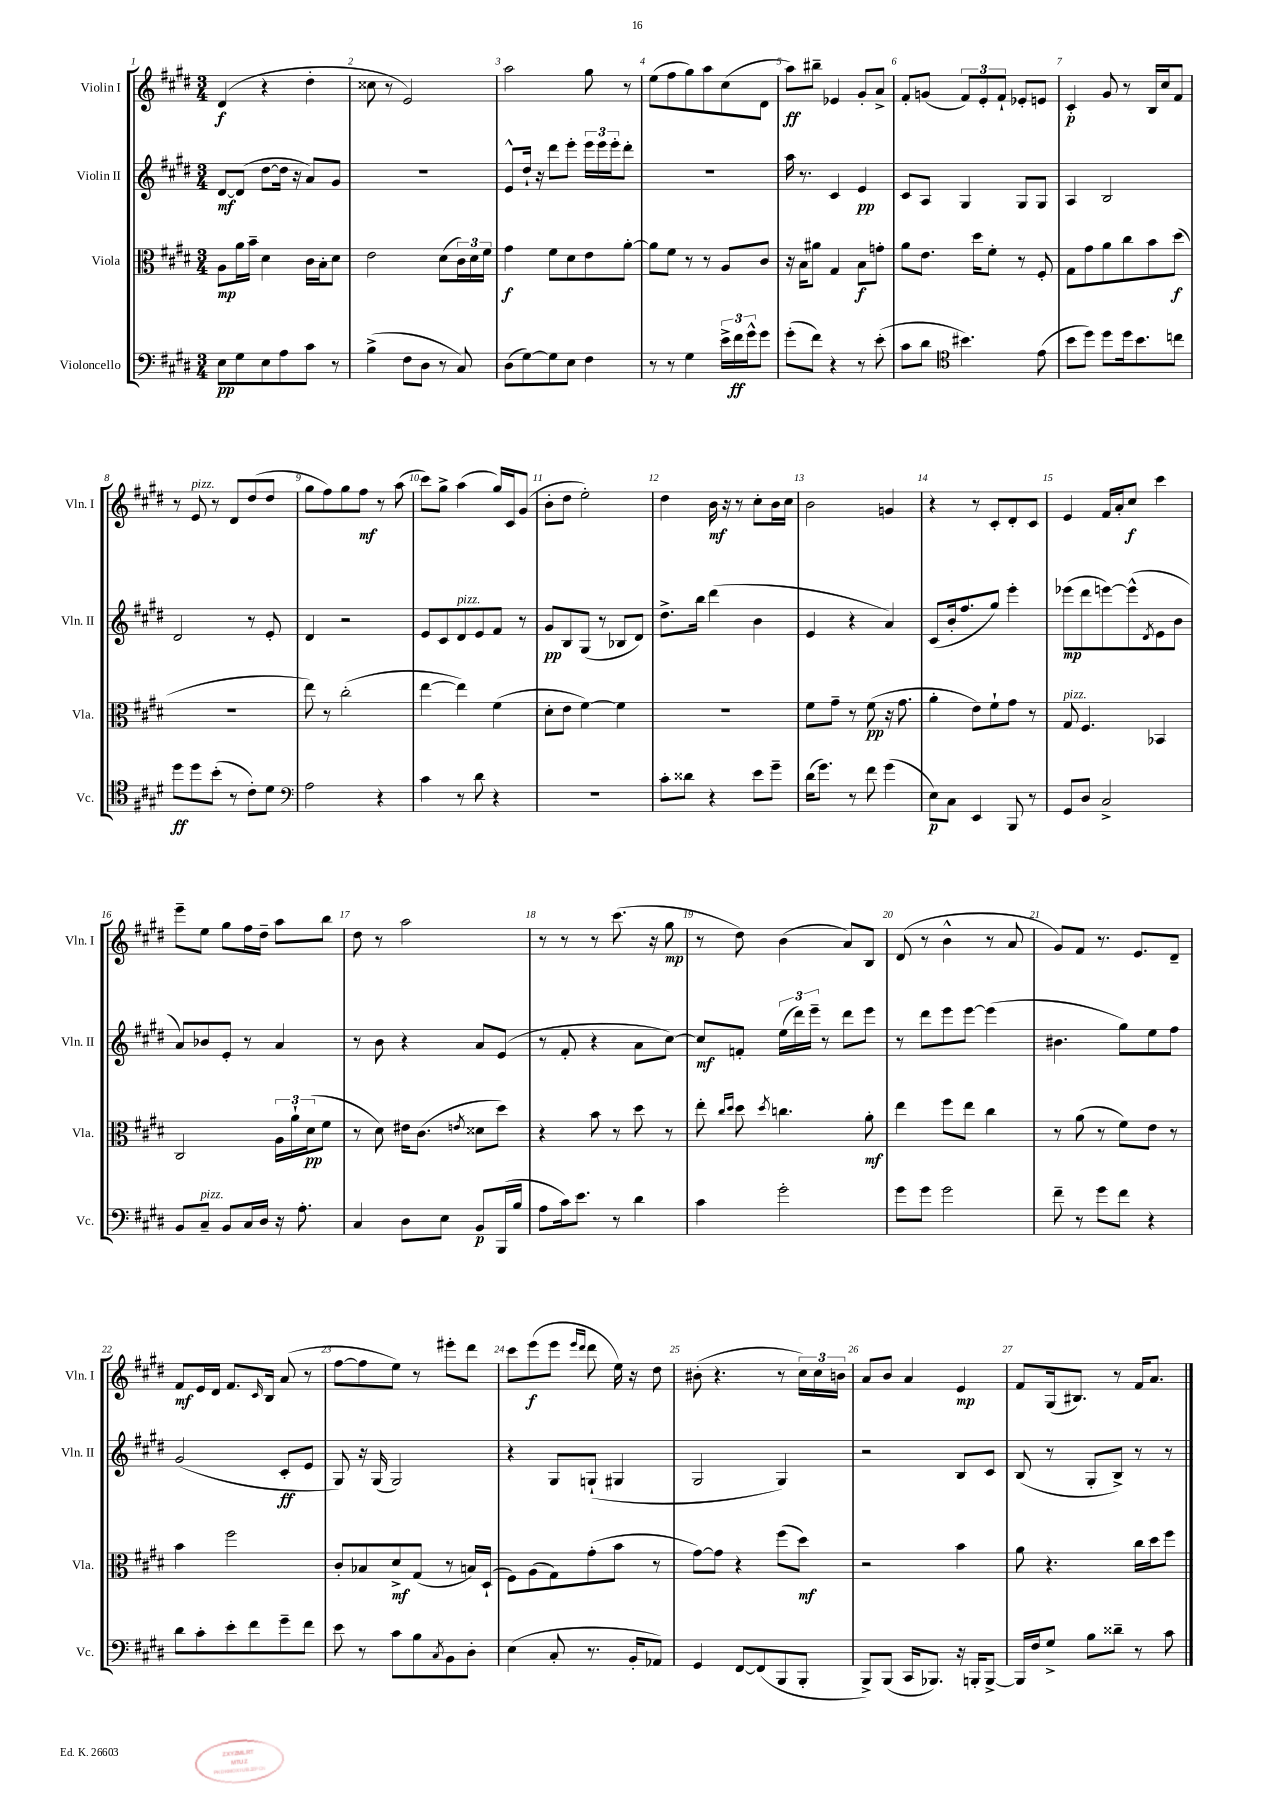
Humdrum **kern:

**kern	**dynam	**kern	**dynam	**kern	**dynam	**kern	**dynam
*part4	*part4	*part3	*part3	*part2	*part2	*part1	*part1
*staff4	*staff4	*staff3	*staff3	*staff2	*staff2	*staff1	*staff1
*I"Violoncello	*	*I"Viola	*	*I"Violin II	*	*I"Violin I	*
*I'Vc.	*	*I'Vla.	*	*I'Vln. II	*	*I'Vln. I	*
*clefF4	*	*clefC3	*	*clefG2	*	*clefG2	*
*k[f#c#g#d#]	*	*k[f#c#g#d#]	*	*k[f#c#g#d#]	*	*k[f#c#g#d#]	*
*M3/4	*	*M3/4	*	*M3/4	*	*M3/4	*
=1	=1	=1	=1	=1	=1	=1	=1
8E\L	pp	8A\L	mp	[8d#/L	mf	(4d#/	f
8G#\	.	16a\L	.	(8d#/J]	.	.	.
.	.	16b~\JJ	.	.	.	.	.
8E\	.	4d#\	.	[8dd#\L	.	4r	.
8A\	.	.	.	16dd#\Jk]	.	.	.
.	.	.	.	16r	.	.	.
8c#\J	.	16c#\LL	.	8a/L)	.	4dd#'\	.
.	.	16B'\J	.	.	.	.	.
8r	.	8d#\J	.	8g#/J	.	.	.
=2	=2	=2	=2	=2	=2	=2	=2
(4B^\	.	2e\	.	2.r	.	8cc##X\	.
.	.	.	.	.	.	8r	.
8F#\L	.	.	.	.	.	2e/)	.
8D#\J	.	.	.	.	.	.	.
8r	.	(8d#\L	.	.	.	.	.
8C#/)	.	24c#\L)	.	.	.	.	.
.	.	24d#\	.	.	.	.	.
.	.	24f#\JJ	.	.	.	.	.
=3	=3	=3	=3	=3	=3	=3	=3
(8D#\L	.	4g#\	f	8e^^/L	.	2aa\	.
[8G#\)	.	.	.	16dd#`/Jk	.	.	.
.	.	.	.	16r	.	.	.
8G#\]	.	8f#\L	.	8ddd#\L	.	.	.
8E\J	.	8d#\	.	8eee'\J	.	.	.
4F#\	.	8e\	.	24eee\LL	.	8gg#\	.
.	.	.	.	24eee\	.	.	.
.	.	.	.	24eee'\J	.	.	.
.	.	[8a'\J	.	8ddd#'\J	.	8r	.
=4	=4	=4	=4	=4	=4	=4	=4
8r	.	8a\L]	.	2.r	.	(8ee\L	.
8r	.	8f#\J	.	.	.	8ff#\	.
4G#\	.	8r	.	.	.	8gg#\)	.
.	.	8r	.	.	.	8aa\	.
24e^\LL	.	8A/L	.	.	.	(8cc#\	.
24f#\	ff	.	.	.	.	.	.
24g#^^\J	.	.	.	.	.	.	.
8g#\J	.	8c#/J	.	.	.	8d#\J	.
=5	=5	=5	=5	=5	=5	=5	=5
(8g#'\L	.	16r	.	16aa\	.	8aa\L)	ff
.	.	16B\KL	.	8.r	.	.	.
8f#\J)	.	8a#X\J	.	.	.	8bb#X~\J	.
4r	.	4G#/	.	4c#/	.	4e-X/	.
8r	.	8B\L	f	4e/	pp	8g#'/L	.
(8e'\	.	8gn'\J	.	.	.	8a^/J	.
=6	=6	=6	=6	=6	=6	=6	=6
8c#\L	.	8a\L	.	8c#/L	.	8f#'/L	.
8d#\J	.	8.e\J	.	8A/J	.	(8gn/J	.
*clefC4	*	*	*	*	*	*	*
4.b#X\)	.	.	.	4G#/	.	12f#/L)	.
.	.	16dd#\KL	.	.	.	.	.
.	.	.	.	.	.	12e'/	.
.	.	8f#'\J	.	.	.	.	.
.	.	.	.	.	.	12f#`/J	.
.	.	8r	.	8G#/L	.	8e-X'/L	.
(8e\	.	8F#'/	.	8G#/J	.	8en/J	.
=7	=7	=7	=7	=7	=7	=7	=7
8b\L	.	8G#\L	.	4A/	.	4c#'/	p
8dd#\J)	.	8g#\	.	.	.	.	.
8dd#\L	.	8a\	.	2B/	.	8g#/	.
16dd#\k	.	8cc#\	.	.	.	8r	.
8.b\	.	.	.	.	.	.	.
.	.	8b\	.	.	.	16B/LL	.
.	.	.	.	.	.	16cc#/J	.
8ccn\J	.	(8dd#\J	f	.	.	8f#/J	.
!!LO:LB:g=z
=8	=8	=8	=8	=8	=8	=8	=8
8dd#\L	ff	2.r	.	2d#/	.	8r	.
!	!	!	!	!	!	!LO:TX:a:i:t=pizz.	!
8dd#\	.	.	.	.	.	8e/	.
(8b'\J	.	.	.	.	.	8r	.
8r	.	.	.	.	.	8d#/L	.
8c#'\L)	.	.	.	8r	.	(8dd#/	.
8d#\J	.	.	.	8e'/	.	8dd#/J	.
=9	=9	=9	=9	=9	=9	=9	=9
*clefF4	*	*	*	*	*	*	*
2A\	.	8ee\)	.	4d#/	.	8gg#\L	.
.	.	8r	.	.	.	8ff#\)	.
.	.	(2cc#'\	.	2r	.	8gg#\	.
.	.	.	.	.	.	8ff#\J	mf
4r	.	.	.	.	.	8r	.
.	.	.	.	.	.	(8aa\	.
=10	=10	=10	=10	=10	=10	=10	=10
4c#\	.	[4ee\	.	8e/L	.	8ccc#\L)	.
.	.	.	.	8c#/	.	8gg#^\J	.
!	!	!	!	!LO:TX:a:i:t=pizz.	!	!	!
8r	.	4ee\])	.	8d#/	.	(4aa\	.
8d#\	.	.	.	8e/	.	.	.
4r	.	(4f#\	.	8f#/J	.	16gg#/LL)	.
.	.	.	.	.	.	16c#/J	.
.	.	.	.	8r	.	(8g#/J	.
=11	=11	=11	=11	=11	=11	=11	=11
2.r	.	8d#'\L	.	8g#/L	pp	8b'\L	.
.	.	8e\J	.	8B/	.	8dd#\J	.
.	.	[4f#\)	.	(8G#/J	.	2ee'\)	.
.	.	.	.	8r	.	.	.
.	.	4f#\]	.	8B-X/L	.	.	.
.	.	.	.	8d#/J)	.	.	.
=12	=12	=12	=12	=12	=12	=12	=12
8c#'\L	.	2.r	.	8.dd#^\L	.	4dd#\	.
8d##X\J	.	.	.	.	.	.	.
.	.	.	.	16bb\Jk	.	.	.
4r	.	.	.	(4ddd#\	.	16b\	mf
.	.	.	.	.	.	16r	.
.	.	.	.	.	.	8r	.
8e\L	.	.	.	4b\	.	8cc#'\L	.
8g#~\J	.	.	.	.	.	16b\L	.
.	.	.	.	.	.	16cc#\JJ	.
=13	=13	=13	=13	=13	=13	=13	=13
(16d#\KL	.	8f#\L	.	4e/	.	2b\	.
8.g#\J)	.	.	.	.	.	.	.
.	.	8g#~\J	.	.	.	.	.
8r	.	8r	.	4r	.	.	.
8f#\	.	(8f#\	pp	.	.	.	.
(4g#\	.	16r	.	4a/)	.	4gn/	.
.	.	8.g#\	.	.	.	.	.
=14	=14	=14	=14	=14	=14	=14	=14
8E\L)	p	4a'\	.	(8c#/L	.	4r	.
8C#\J	.	.	.	16b'/k	.	.	.
.	.	.	.	8.ff#/	.	.	.
4EE/	.	8e\L)	.	.	.	8r	.
.	.	8f#`\	.	8gg#/J)	.	8c#'/L	.
8BBB/	.	8g#\J	.	4eee'\	.	8d#'/	.
8r	.	8r	.	.	.	8c#/J	.
=15	=15	=15	=15	=15	=15	=15	=15
!	!	!LO:TX:a:i:t=pizz.	!	!	!	!	!
8GG#/L	.	8G#/	.	(8eee-X\L	mp	4e/	.
8D#/J	.	4.F#/	.	8ddd#\	.	.	.
2C#^/	.	.	.	[8eeen\)	.	16f#/LL	.
.	.	.	.	.	.	16a'/J	.
.	.	.	.	(8eee^^\]	.	8cc#/J	f
.	.	.	.	8qd#/	.	.	.
.	.	4BB-X/	.	8e\	.	4ccc#\	.
.	.	.	.	8b\J	.	.	.
!!LO:LB:g=z
=16	=16	=16	=16	=16	=16	=16	=16
8BB/L	.	2C#/	.	8a/L)	.	8eee~\L	.
!LO:TX:a:i:t=pizz.	!	!	!	!	!	!	!
8C#~/J	.	.	.	8b-X/	.	8ee\J	.
8BB/L	.	.	.	8e'/J	.	8gg#\L	.
16C#/L	.	.	.	8r	.	16ff#\L	.
16D#/JJ	.	.	.	.	.	16dd#~\JJ	.
16r	.	24A\LL	.	4a/	.	8aa\L	.
.	.	24a`\	.	.	.	.	.
8.A'\	.	.	.	.	.	.	.
.	.	(24d#\J	pp	.	.	.	.
.	.	8f#\J	.	.	.	8bb\J	.
=17	=17	=17	=17	=17	=17	=17	=17
4C#/	.	8r	.	8r	.	8dd#\	.
.	.	8d#\)	.	8b\	.	8r	.
8D#\L	.	16e#X\KL	.	4r	.	2aa\	.
.	.	(8.c#\J	.	.	.	.	.
8E\J	.	.	.	.	.	.	.
.	.	8qen/	.	.	.	.	.
8BB/L	p	8d##X\L	.	8a/L	.	.	.
(16BBB/L	.	8dd#\J)	.	(8e/J	.	.	.
16B/JJ	.	.	.	.	.	.	.
=18	=18	=18	=18	=18	=18	=18	=18
8A\L	.	4r	.	8r	.	8r	.
16c#\k)	.	.	.	8f#'/	.	8r	.
8.e\J	.	.	.	.	.	.	.
.	.	8b\	.	4r	.	8r	.
8r	.	8r	.	.	.	(8.ccc#\	.
4d#\	.	8dd#\	.	8a\L	.	.	.
.	.	.	.	.	.	16r	.
.	.	8r	.	[8cc#\J)	.	8gg#\	mp
=19	=19	=19	=19	=19	=19	=19	=19
4c#\	.	8ee'\	.	8cc#/L]	mf	8r	.
.	.	16qqcc#/LL	.	.	.	.	.
.	.	16qqdd#/JJ	.	.	.	.	.
.	.	8dd#\	.	8fn'/J	.	8dd#\)	.
.	.	8qdd#/	.	.	.	.	.
2g#'\	.	4.ccn\	.	(24ee\LL	.	(4b\	.
.	.	.	.	24ddd#\)	.	.	.
.	.	.	.	24eee~\JJ	.	.	.
.	.	.	.	8r	.	.	.
.	.	.	.	8ddd#\L	.	8a/L)	.
.	.	8a'\	mf	8eee\J	.	8B/J	.
=20	=20	=20	=20	=20	=20	=20	=20
8g#\L	.	4ee\	.	8r	.	(8d#/	.
8g#\J	.	.	.	8ddd#\L	.	8r	.
2g#\	.	8ff#\L	.	8eee\	.	4b^^\	.
.	.	8ee\J	.	[8eee\J	.	.	.
.	.	4cc#\	.	(4eee\]	.	8r	.
.	.	.	.	.	.	8a/	.
=21	=21	=21	=21	=21	=21	=21	=21
8f#~\	.	8r	.	4.b#X\	.	8g#/L)	.
8r	.	(8a\	.	.	.	8f#/J	.
8g#\L	.	8r	.	.	.	8.r	.
8f#\J	.	8f#\L)	.	8gg#\L)	.	.	.
.	.	.	.	.	.	8.e/L	.
4r	.	8e\J	.	8ee\	.	.	.
.	.	8r	.	8ff#\J	.	8d#~/J	.
!!LO:LB:g=z
=22	=22	=22	=22	=22	=22	=22	=22
8d#\L	.	4b\	.	(2g#/	.	8f#/L	mf
8c#'\	.	.	.	.	.	16e/L	.
.	.	.	.	.	.	16d#/JJ	.
8e'\	.	2ff#\	.	.	.	8.f#/L	.
8f#\	.	.	.	.	.	.	.
.	.	.	.	.	.	16qqc#/	.
.	.	.	.	.	.	16B/Jk	.
8g#~\	.	.	.	8c#'/L	ff	(8a/	.
8f#\J	.	.	.	8e/J	.	8r	.
=23	=23	=23	=23	=23	=23	=23	=23
8e\	.	8c#'/L	.	8G#/)	.	[8ff#\L	.
8r	.	8B-X/	.	16r	.	8ff#\]	.
.	.	.	.	(16G#/	.	.	.
8c#\L	.	8d#^/	mf	2G#/)	.	8ee\J)	.
8B\	.	(8G#/J	.	.	.	8r	.
8qC#/	.	.	.	.	.	.	.
8BB\	.	8r	.	.	.	8eee#X'\L	.
8D#'\J	.	16Bn/LL)	.	.	.	8ddd#\J	.
.	.	(16D#`/JJ	.	.	.	.	.
=24	=24	=24	=24	=24	=24	=24	=24
(4E\	.	8F#\L)	.	4r	.	8ccc#\L	.
.	.	(8A\	.	.	.	(8eee\	f
8C#'/	.	8G#\)	.	8G#/L	.	8eee\J	.
.	.	.	.	.	.	16qqeee/LL	.
.	.	.	.	.	.	16qqddd#/JJ	.
8.r	.	(8g#'\	.	(8Gn`/J	.	8ddd#\	.
.	.	8b\J	.	4G#X/	.	16ee\)	.
16BB'/KL	.	.	.	.	.	16r	.
8AA-X/J)	.	8r	.	.	.	8dd#\	.
=25	=25	=25	=25	=25	=25	=25	=25
4GG#/	.	[8g#\L)	.	2G#/	.	(8b#X'\	.
.	.	8g#\J]	.	.	.	4.r	.
[8FF#/L	.	4r	.	.	.	.	.
(8FF#/]	.	.	.	.	.	.	.
8BBB/	.	(8ff#\L	.	4G#/)	.	8r	.
8BBB'/J	.	8dd#\J)	mf	.	.	24cc#\LL)	.
.	.	.	.	.	.	24cc#\	.
.	.	.	.	.	.	24bn\JJ	.
=26	=26	=26	=26	=26	=26	=26	=26
8BBB^/L)	.	2r	.	2r	.	8a/L	.
(8BBB/J	.	.	.	.	.	8b/J	.
16CC#/KL	.	.	.	.	.	4a/	.
8.BBB-X/J)	.	.	.	.	.	.	.
16r	.	4b\	.	8B/L	.	4e/	mp
16BBBn'/KL	.	.	.	.	.	.	.
[8BBB^/J	.	.	.	8c#/J	.	.	.
=27	=27	=27	=27	=27	=27	=27	=27
16BBB/LL]	.	8a\	.	(8B/	.	8f#/L	.
16F#/J	.	.	.	.	.	.	.
8G#^/J	.	4.r	.	8r	.	(16G#/k	.
.	.	.	.	.	.	8.B#X/J)	.
8B\L	.	.	.	8G#'/L	.	.	.
8d##X~\J	.	.	.	8B^/J)	.	8r	.
8r	.	16cc#\LL	.	8r	.	16f#/KL	.
.	.	16dd#\J	.	.	.	8.a/J	.
8c#\	.	8ff#\J	.	8r	.	.	.
==	==	==	==	==	==	==	==
*-	*-	*-	*-	*-	*-	*-	*-
